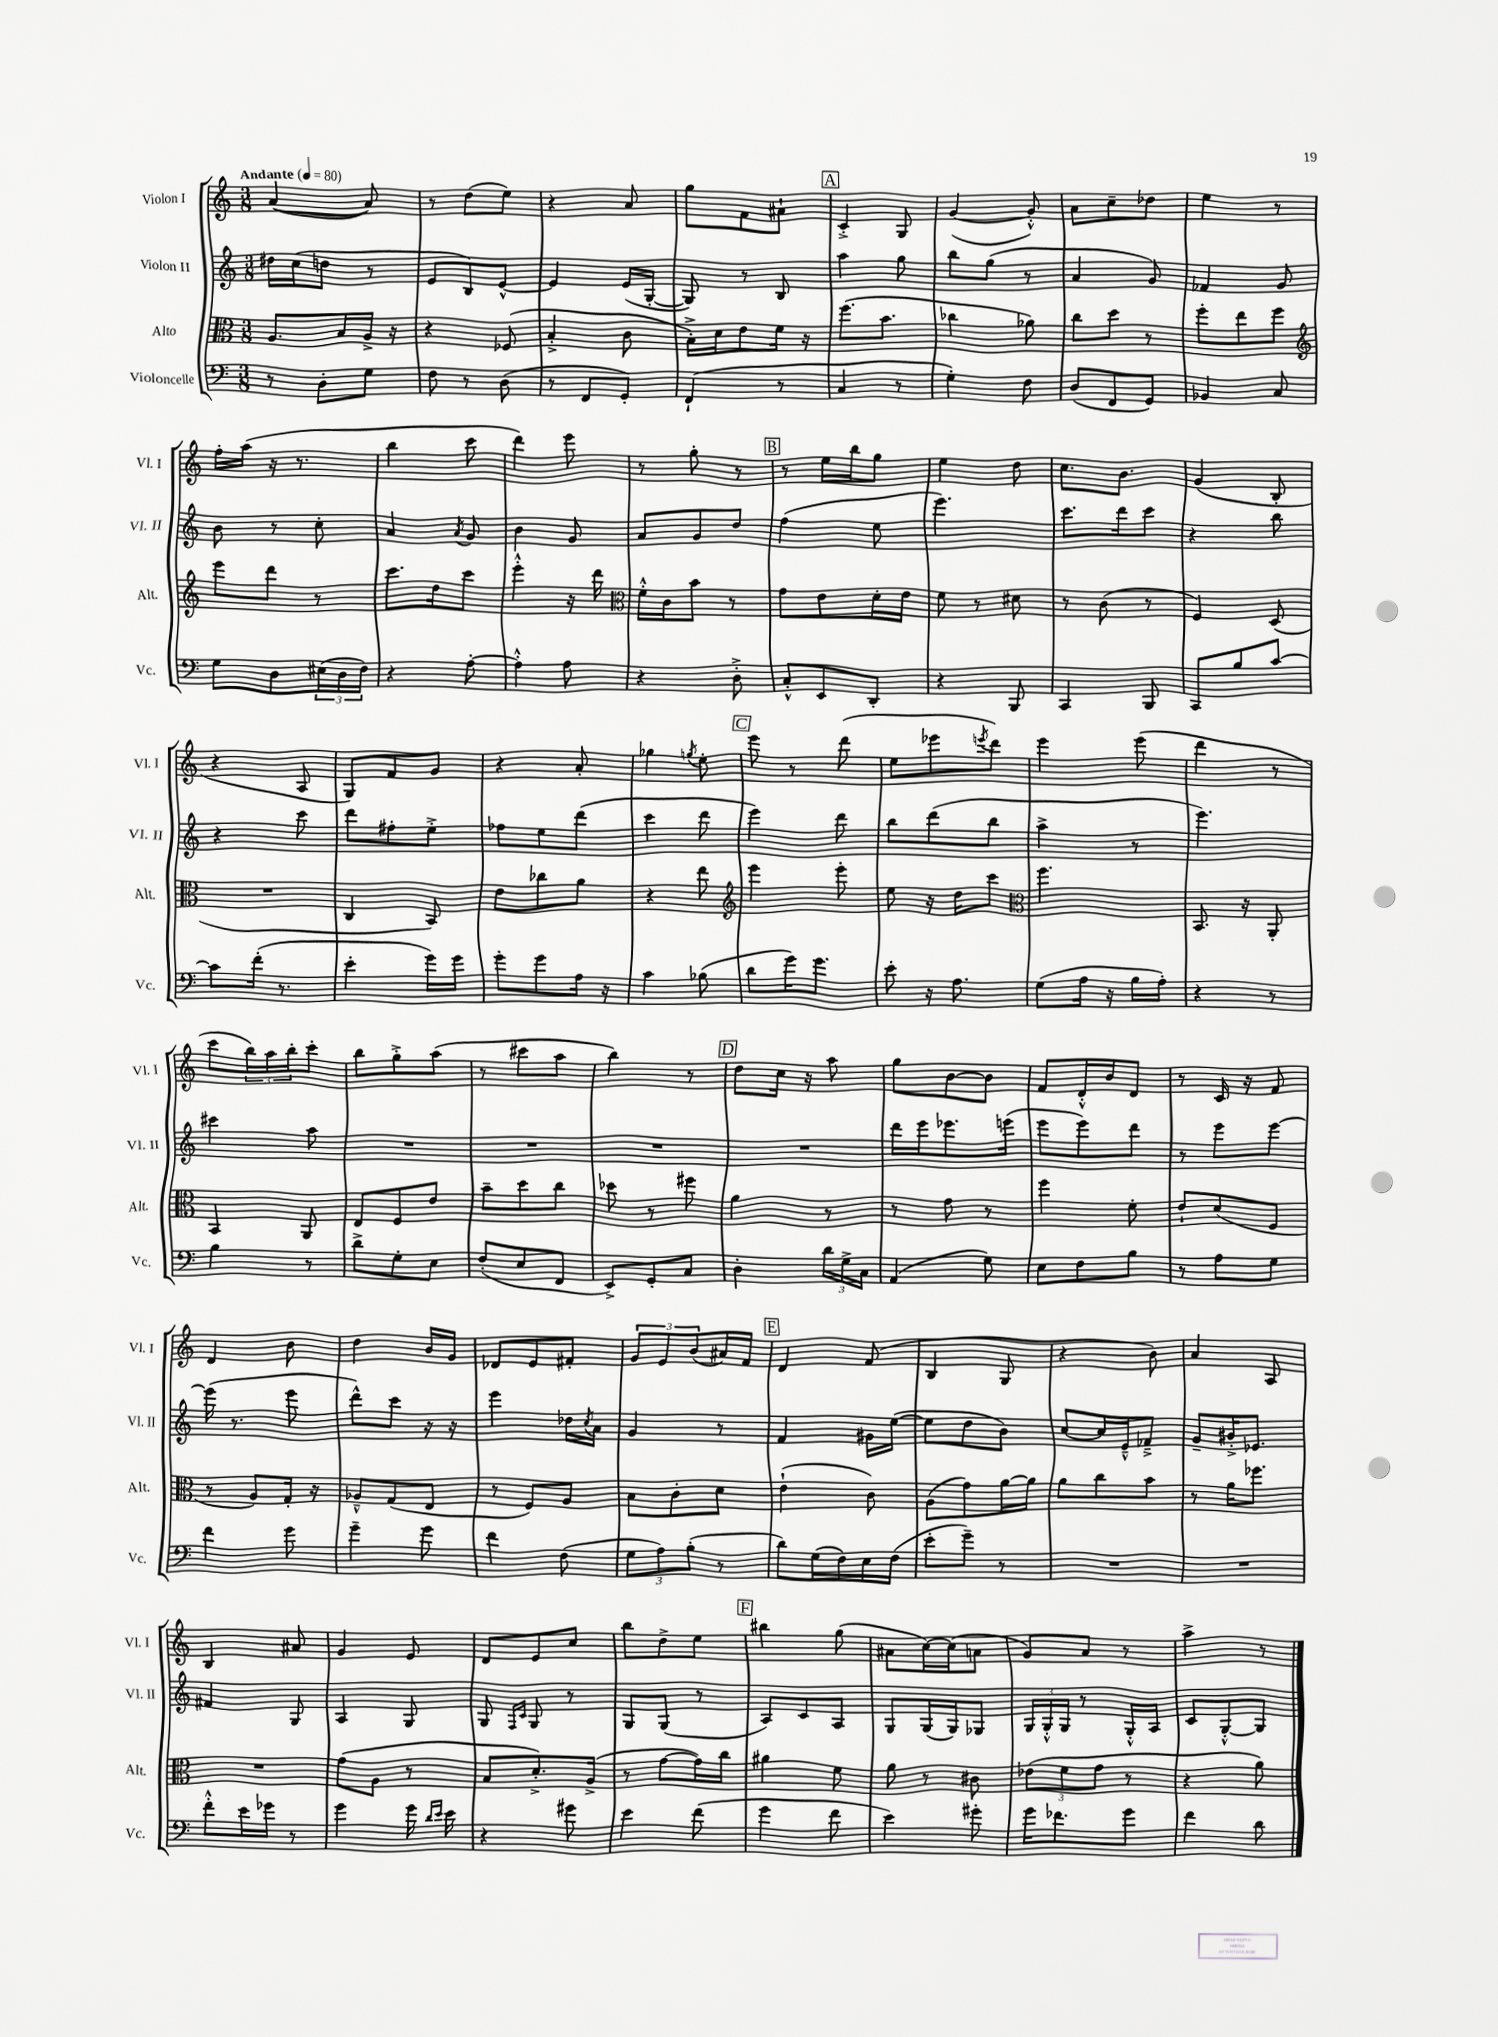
<<
\new StaffGroup <<
\new Staff = "s0" \with { instrumentName = "Violon I" shortInstrumentName = "Vl. I" } {
    \clef treble \key c \major \numericTimeSignature \time 3/8 \tempo "Andante" 4 = 80
    a'4~( a'8) |
    r8 d''8( e''8) |
    r4 a'8 |
    g''8 f'8 ais'8-! |
    \mark \markup { \box "A" } c'4-.-> g8 |
    g'4~( g'8-.-^) |
    a'8 c''8-- des''8 |
    e''4 r8 |
    f''16-. a''16( r16 r8. |
    b''4 c'''8 |
    d'''4) e'''8 |
    r8 g''8-. r8 |
    \mark \markup { \box "B" } r8 e''16 b''16 g''8 |
    e''4 d''8 |
    c''8. b'8. |
    g'4( b8-. |
    r4 a8 |
    g8) f'8 g'8 |
    r4 a'8-. |
    ges''4 \acciaccatura { g''8 } e''8-. |
    \mark \markup { \box "C" } e'''8 r8 d'''8( |
    e''8 ees'''8 \acciaccatura { e'''8 } d'''8) |
    e'''4 e'''8( |
    d'''4 r8 |
    c'''8 \tuplet 3/2 { b''16) a''16 b''16-. } c'''8-. |
    b''8 g''8-.-> a''8( |
    r8 cis'''8 a''8 |
    b''4) r8 |
    \mark \markup { \box "D" } d''8 c''16 r16 a''8 |
    g''8 b'8~ b'8 |
    f'8 d'16-.-^ b'16 d'8 |
    r8 c'16 r16 f'8 |
    d'4 b'8 |
    d''4 b'16 g'16 |
    des'8 e'8 fis'8-. |
    \tuplet 3/2 { g'8 e'8 b'8( } ais'16) f'16 |
    \mark \markup { \box "E" } d'4 f'8( |
    b4 g8 |
    r4 b'8) |
    a'4 a8 |
    b4 ais'8 |
    g'4 e'8 |
    d'8 e'8 c''8 |
    b''8 d''8-> e''8 |
    \mark \markup { \box "F" } bis''4 g''8( |
    ais'8 c''16~) c''16( a'8 |
    g'8) a'8 r8 |
    a''4-> r8 \bar "|." |
}
\new Staff = "s1" \with { instrumentName = "Violon II" shortInstrumentName = "Vl. II" } {
    \clef treble \key c \major \numericTimeSignature \time 3/8
    dis''16 c''16( d''8 r8 |
    e'8 b8) e'8~-^ |
    e'4 e'16( g16~-. |
    g8) r8 b8 |
    \mark \markup { \box "A" } a''4 g''8 |
    b''8 g''8( r8 |
    a'4 g'8) |
    fes'4 g'8 |
    b'8 r8 c''8-. |
    a'4 \acciaccatura { a'8 } g'8 |
    b'4 g'8 |
    a'8 g'8 d''8 |
    \mark \markup { \box "B" } f''4( e''8 |
    e'''4.) |
    c'''8. d'''16 c'''8 |
    r4 b''8 |
    r4 c'''8 |
    d'''8 fis''8-. e''8-.-> |
    fes''8 e''8 d'''8( |
    c'''4 d'''8 |
    \mark \markup { \box "C" } e'''4) d'''8 |
    b''8 d'''8( b''8 |
    a''4-> r8 |
    e'''4.) |
    cis'''4 a''8 |
    R4. |
    R4. |
    R4. |
    \mark \markup { \box "D" } R4. |
    d'''16 e'''16 ees'''8. e'''16( |
    e'''8 e'''8) d'''8 |
    r8 e'''8 e'''8~ |
    e'''16( r8. e'''8 |
    d'''8-^) c'''8 r16 r16 |
    e'''4 des''16 \acciaccatura { c''8 } a'16 |
    g'4 r8 |
    \mark \markup { \box "E" } f'4 gis'16 e''16~( |
    e''8 d''8 b'8) |
    c''8~ c''16 e'16---^ fes'8---> |
    g'8-- bis'16-.-> ees'8. |
    fis'4 g8 |
    a4 g8 |
    g8 \grace { f16 c'16 } g8 r8 |
    g8 g8( r8 |
    \mark \markup { \box "F" } a8) c'8 a8 |
    g8 g16( g16) ges8 |
    \tuplet 3/2 { g16 g16-.-^ g16 } r8 g16-.-^ a16 |
    c'8 g8~-.-^ g8 \bar "|." |
}
\new Staff = "s2" \with { instrumentName = "Alto" shortInstrumentName = "Alt." } {
    \clef alto \key c \major \numericTimeSignature \time 3/8
    a8. b16 a16-> r16 |
    r4 fes8( |
    b4-.-> c'8 |
    b16-.->) d'16 e'8 f'16 r16 |
    \mark \markup { \box "A" } f''8.( b'8. |
    ces''4 aes'8) |
    c''8 d''8 r8 |
    f''8-. e''8 f''8 |
    \clef treble e'''8 d'''8 r8 |
    c'''8. d''16 c'''8 |
    e'''4-.-^ r16 d'''16 |
    \clef alto f'16-.-^ c'16 b'8 r8 |
    \mark \markup { \box "B" } g'8 e'8 d'16-. e'16 |
    f'8 r8 dis'8 |
    r8 c'8( r8 |
    f4) d8( |
    R4. |
    c4 b,8) |
    e'8 ces''8 a'8 |
    r4 e''8 |
    \mark \markup { \box "C" } \clef treble e'''4 e'''8-. |
    e''8 r16 d''16 c'''8 |
    \clef alto f''4. |
    b,8. r16 a,8-. |
    b,4 a,8 |
    e8 f8 e'8 |
    b'8-- d''8 c''8 |
    des''8 r8 fis''8 |
    \mark \markup { \box "D" } a'4 r8 |
    r8 g'8 r8 |
    f''4 f'8-. |
    e'8-! d'8( f8 |
    r8 a8) g16-. r16 |
    aes8---^ g8( e8 |
    r8 f8) a8 |
    b8 c'8-. d'8 |
    \mark \markup { \box "E" } e'4-!( c'8) |
    a8( g'8) a'16~ a'16 |
    a'8 c''8 b'8 |
    r8 a'16 fes''8. |
    R4. |
    g'8( a8 r8 |
    b8 d'8.-.->) a16->( |
    r8 g'8~ g'16) c''16 |
    \mark \markup { \box "F" } ais'4 f'8 |
    a'8 r8 cis'8 |
    \tuplet 3/2 { ees'8( f'8 g'8 } r8 |
    r4 a'8) \bar "|." |
}
\new Staff = "s3" \with { instrumentName = "Violoncelle" shortInstrumentName = "Vc." } {
    \clef bass \key c \major \numericTimeSignature \time 3/8
    r8 d8-. g8 |
    f8 r8 d8( |
    r8 f,8 g,8-.) |
    f,4-!( r8 |
    \mark \markup { \box "A" } c4 r8 |
    g4-.) f8 |
    d8( f,8 g,8) |
    bes,4 c8 |
    g8 d8 \tuplet 3/2 { eis16( d16 f16) } |
    r4 a8~-. |
    a4-.-^ a8 |
    r4 d8-.-> |
    \mark \markup { \box "B" } c8-.-^ e,8 d,8-. |
    r4 b,,8 |
    c,4 b,,8 |
    c,8 b8 c'8~ |
    c'8 f'16-.( r8. |
    e'4-. g'16) g'16 |
    g'8-. g'8 a16 r16 |
    c'4 bes8( |
    \mark \markup { \box "C" } d'8 g'16) g'8. |
    e'8-. r16 a8. |
    g8( a16 r16 b16 a16-.) |
    r4 r8 |
    b4 r8 |
    d'8-> g8-. e8 |
    f8-.( e8 f,8 |
    e,8->) g,8-. c8 |
    \mark \markup { \box "D" } d4-. \tuplet 3/2 { d'16 g16-> c16 } |
    a,4( g8) |
    e8 f8 b8 |
    r8 a8 g8 |
    f'4 g'8 |
    g'4-- g'8 |
    f'4 f8( |
    \tuplet 3/2 { g8 a8) b8-.( } r8 |
    \mark \markup { \box "E" } d'8) g16( f16) e16 f16( |
    e'8-. g'8--) r8 |
    R4. |
    R4. |
    f'8-.-^ e'16 ges'16 r8 |
    g'4 g'16 \grace { d'16 e'16 } e'16 |
    r4 gis'8 |
    e'4 f'8( |
    \mark \markup { \box "F" } g'4 f'8 |
    e'4) gis'8-. |
    g'16 fes'8. g'8 |
    f'4 d'8 \bar "|." |
}
>>
>>
\layout { \context { \Score \remove "Bar_number_engraver" } }
